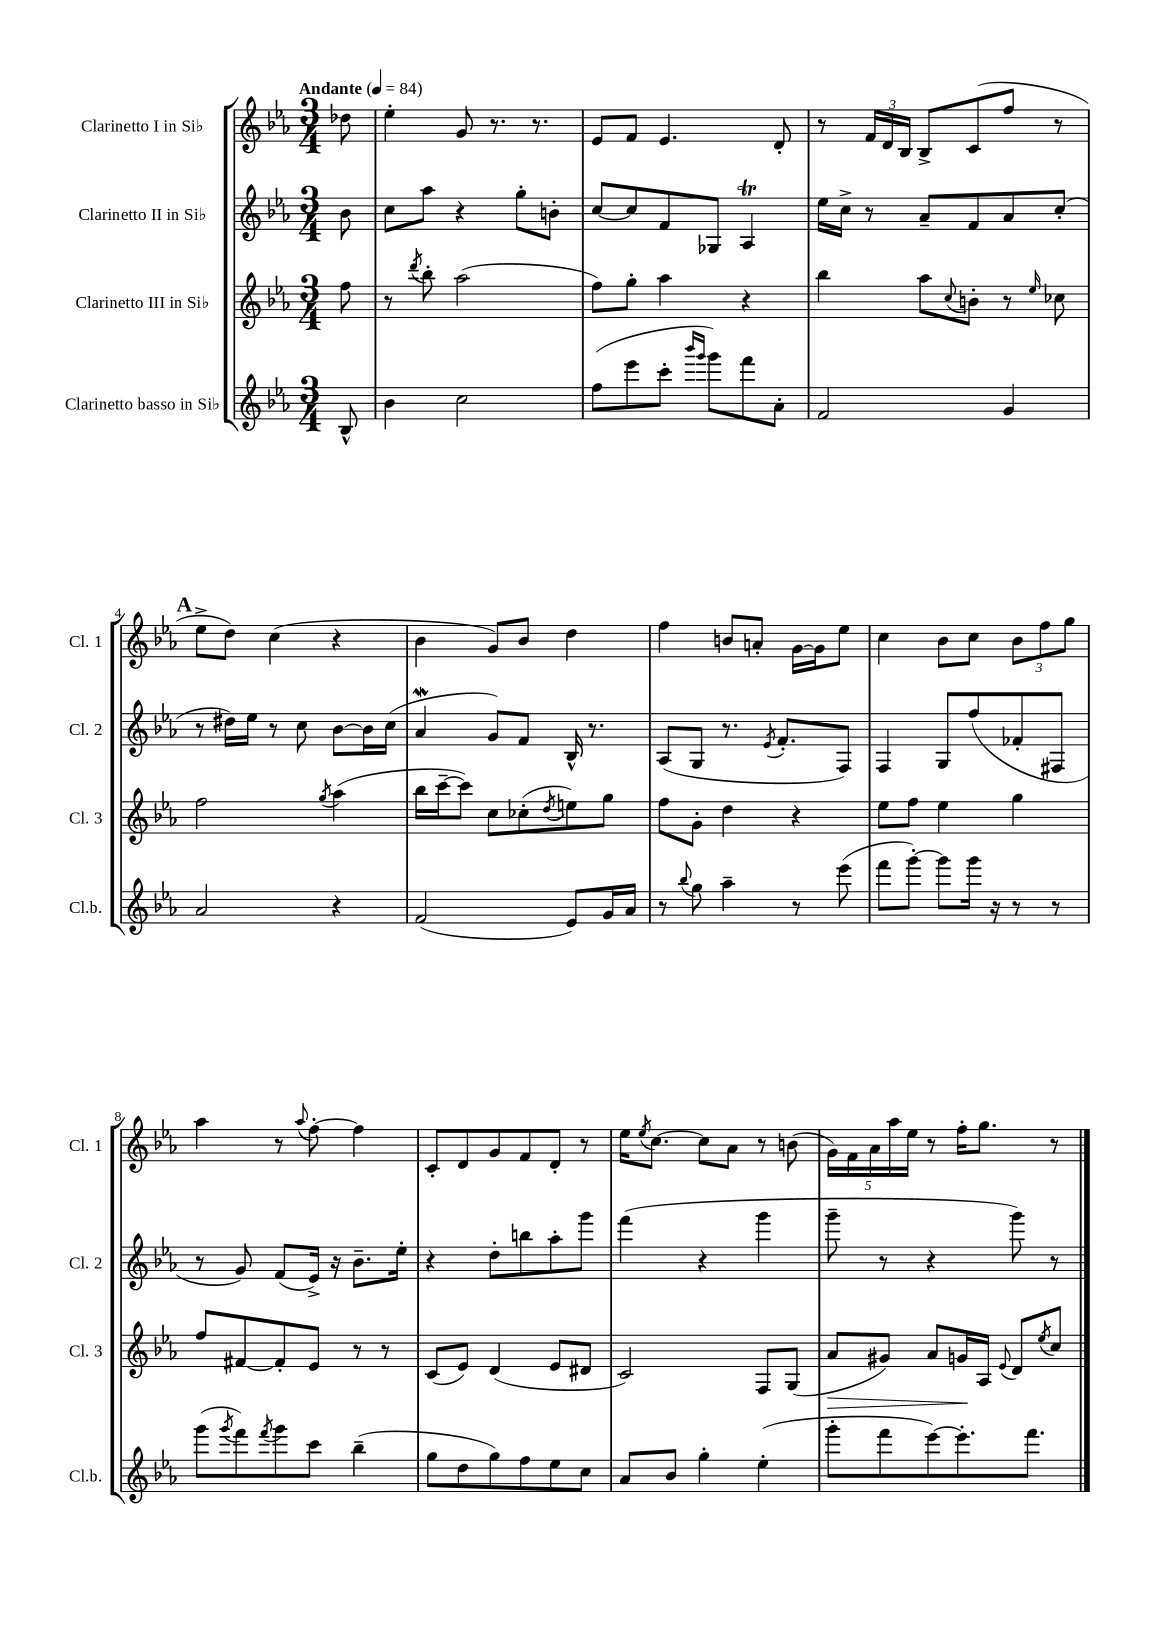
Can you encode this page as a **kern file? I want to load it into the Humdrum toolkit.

**kern	**kern	**kern	**kern
*staff4	*staff3	*staff2	*staff1
*clefG2	*clefG2	*clefG2	*clefG2
*k[b-e-a-]	*k[b-e-a-]	*k[b-e-a-]	*k[b-e-a-]
*M3/4	*M3/4	*M3/4	*M3/4
*MM84	*MM84	*MM84	*MM84
8B-^^	8ff	8b-	8dd-
=	=	=	=
4b-	8r	8cc	4ee-'
.	8qddd	.	.
.	8bb-'	8aa-	.
2cc	(2aa-	4r	8g
.	.	.	8.r
.	.	8gg'	.
.	.	.	8.r
.	.	8b'	.
=	=	=	=
(8ff	8ff)	[8cc	8e-
8eee-	8gg'	8cc]	8f
8ccc'	4aa-	8f	4.e-
16qqbbb-	.	.	.
16qqggg	.	.	.
8ggg)	.	8G-	.
8fff	4r	4A-	.
8a-'	.	.	8d'
=	=	=	=
2f	4bb-	16ee-	8r
.	.	16cc^	.
.	.	8r	24f
.	.	.	24d
.	.	.	24B-
.	8aa-	8a-~	8B-^
.	8qqcc	.	.
.	8b'	8f	(8c
4g	8r	8a-	8ff
.	16qqee-	.	.
.	8cc-	(8cc'	8r
=	=	=	=
2a-	2ff	8r	8ee-^
.	.	16dd#)	8dd)
.	.	16ee-	.
.	.	8r	(4cc
.	.	8cc	.
.	8qgg	.	.
4r	(4aa-	[8b-	4r
.	.	16b-]	.
.	.	(16cc	.
=	=	=	=
(2f	16bb-	4a-	4b-
.	[16ccc~	.	.
.	8ccc])	.	.
.	8cc	8g)	8g)
.	(8cc-'	8f	8b-
.	8qdd	.	.
8e-)	8ee)	16B-^^	4dd
.	.	8.r	.
16g	8gg	.	.
16a-	.	.	.
=	=	=	=
8r	8ff	(8A-	4ff
8qqbb-	.	.	.
8gg	8g'	8G	.
4aa-~	4dd	8.r	8b
.	.	.	8a'
.	.	8qe-	.
.	.	8.f'	.
8r	4r	.	[16g
.	.	.	16g]
(8eee-	.	8F)	8ee-
=	=	=	=
8fff	8ee-	4F	4cc
[8ggg')	8ff	.	.
8ggg]	4ee-	8G	8b-
16ggg	.	(8ff	8cc
16r	.	.	.
8r	4gg	8f-'	12b-
.	.	.	12ff
8r	.	8F#	.
.	.	.	12gg
=	=	=	=
(8ggg	8ff	8r	4aa-
8qggg	.	.	.
8fff)	[8f#	8g)	.
8qfff	.	.	.
8ggg	8f#']	(8f	8r
.	.	.	8qqaa-
8ccc	8e-	16e-^)	[8ff'
.	.	16r	.
(4bb-~	8r	8.b-~	4ff]
.	8r	.	.
.	.	16ee-'	.
=	=	=	=
8gg	(8c	4r	8c'
8dd	8e-)	.	8d
8gg)	(4d	8dd'	8g
8ff	.	8bb	8f
8ee-	8e-	8aa-'	8d'
8cc	8d#	8ggg	8r
=	=	=	=
8a-	2c)	(4fff	16ee-
.	.	.	8qee-
.	.	.	[8.cc
8b-	.	.	.
4gg'	.	4r	8cc]
.	.	.	8a-
(4ee-'	8F	4ggg	8r
.	(8G	.	(8b
=	=	=	=
8ggg'	8a-	8ggg~	20g)
.	.	.	20f
.	.	.	20a-
8fff	8g#)	8r	.
.	.	.	20aa-
.	.	.	20ee-
[8eee-)	8a-	4r	8r
8.eee-']	16g	.	16ff'
.	16A-	.	8.gg
.	8qqe-	.	.
.	8d	8ggg)	.
8.fff	.	.	.
.	8qee-	.	.
.	8cc	8r	8r
==	==	==	==
*-	*-	*-	*-
